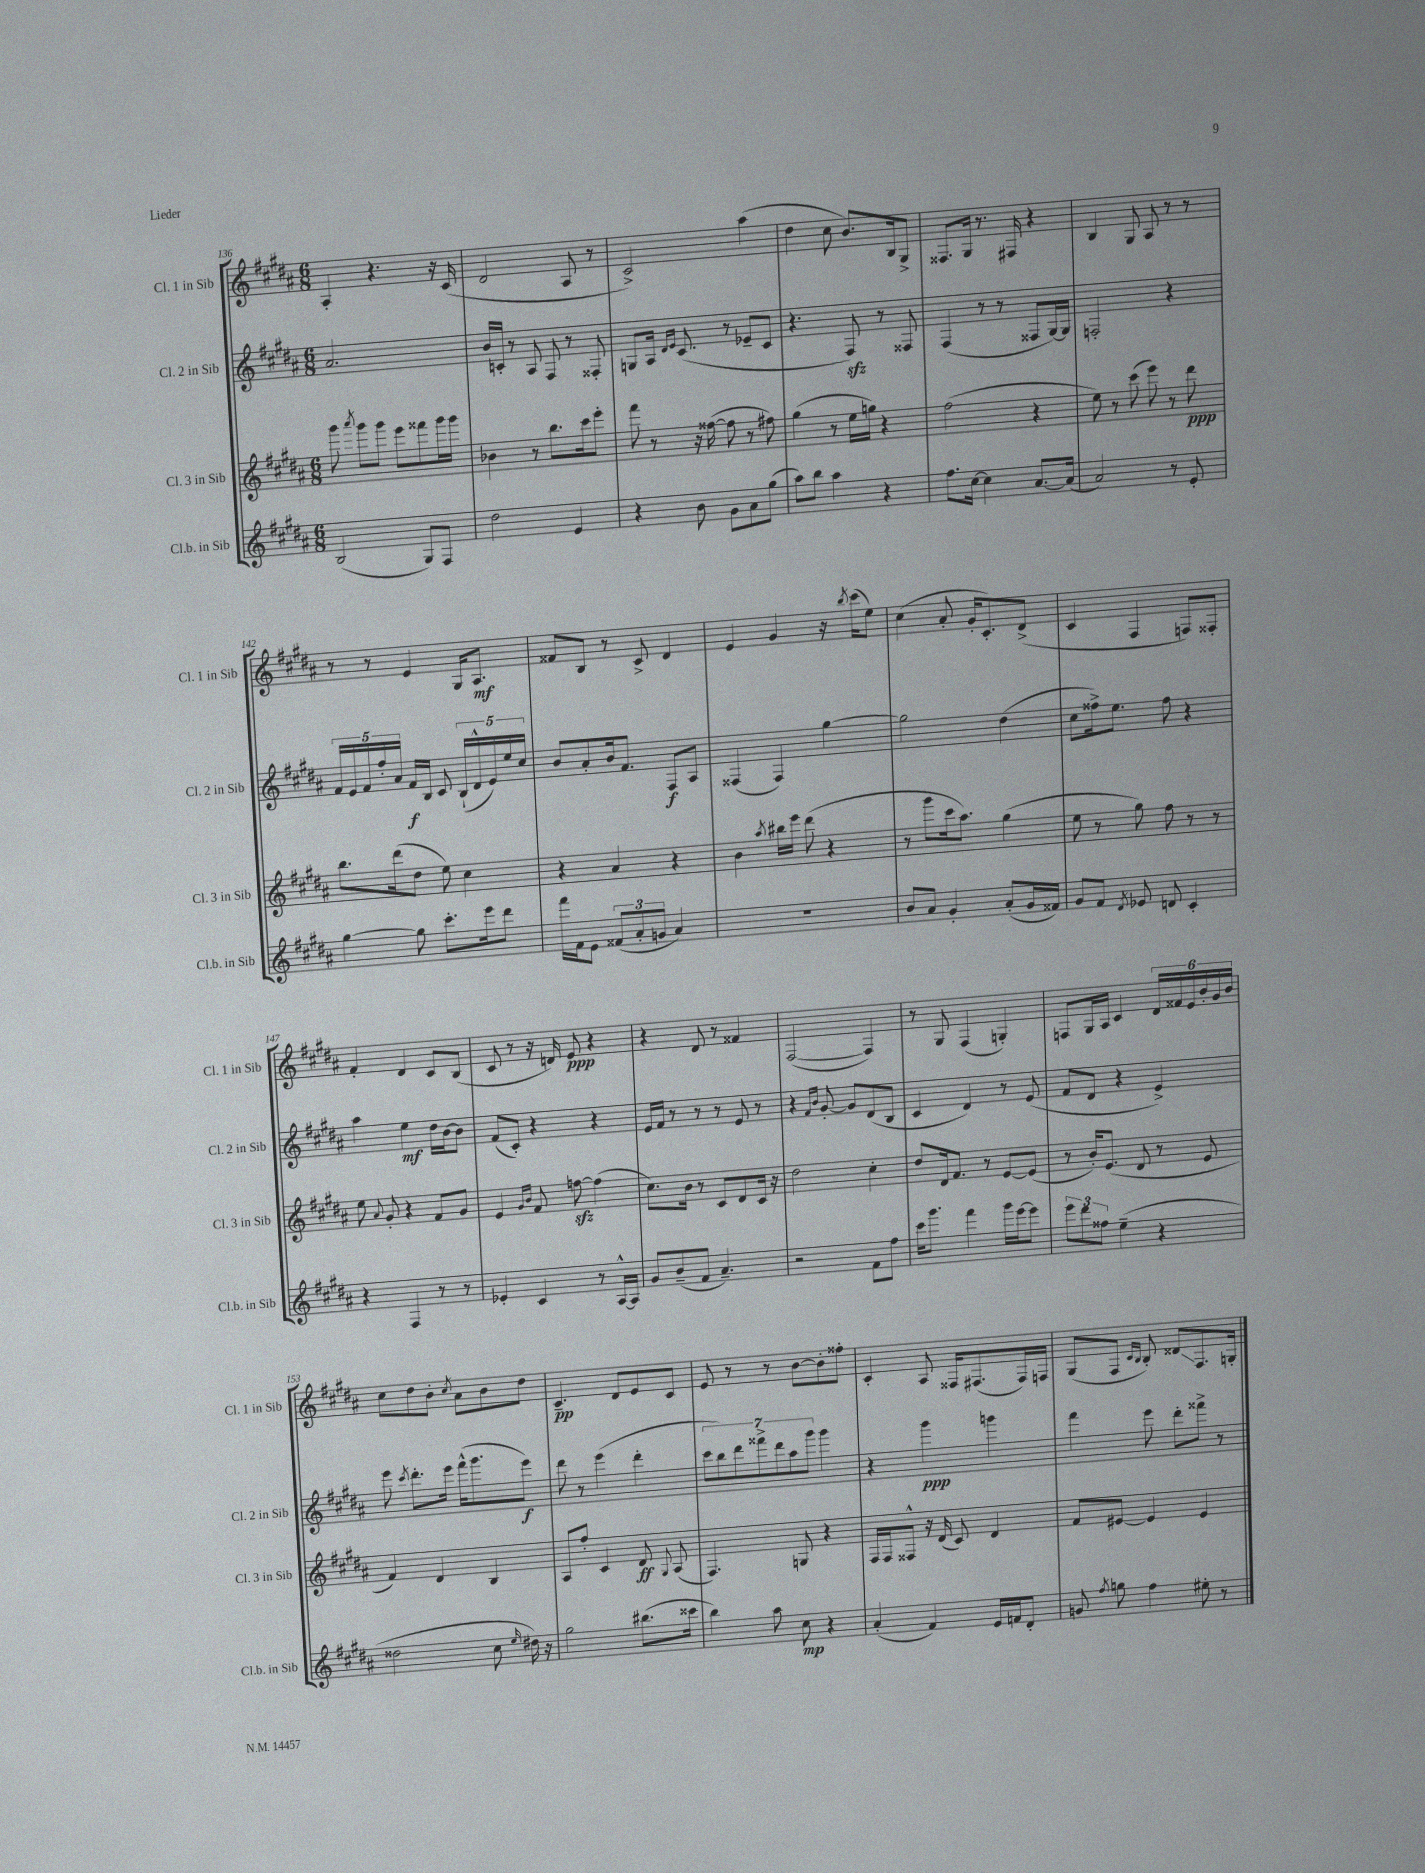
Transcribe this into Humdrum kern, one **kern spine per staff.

**kern	**kern	**kern	**kern
*staff4	*staff3	*staff2	*staff1
*clefG2	*clefG2	*clefG2	*clefG2
*k[f#c#g#d#a#]	*k[f#c#g#d#a#]	*k[f#c#g#d#a#]	*k[f#c#g#d#a#]
*M6/8	*M6/8	*M6/8	*M6/8
(2B	8ggg#	2.a#	4A#'
.	8qaaa#	.	.
.	8ggg#	.	.
.	8ggg#	.	4.r
.	8eee	.	.
8G#)	8fff##	.	.
8F#	16ggg#	.	16r
.	16ggg#	.	(16c#
=	=	=	=
2dd#	4b-	16b	2d#
.	.	16c'	.
.	.	8r	.
.	8r	8A#	.
.	8.bb	8F#	.
4e	.	8r	8A#
.	16ccc#	.	.
.	8eee'	8F##'	8r
=	=	=	=
4r	8fff#	8G	2c#^)
.	8r	16A#	.
.	.	16qqd#	.
.	.	16qqe	.
.	.	(8.c#	.
8b	16r	.	.
.	([16ff##	.	.
8g#	8ff##]	8r	.
8a#	8r	8e-~	(4aa#
(8gg#	8ff#)	8c#	.
=	=	=	=
8aa#)	(4gg#	4.r	4dd#
8bb	.	.	.
4aa#	8r	.	8cc#
.	16ee	8F#)	8.b)
.	16gg)	.	.
4r	4r	8r	.
.	.	.	16B
.	.	8F##	8G#^
=	=	=	=
8.ff#	(2ff#	(4F#	8.F##
[16cc#	.	.	16G#
4cc#]	.	8r	8.r
.	.	8r	.
.	.	.	16F#
[8.a#	4r	8F##	4r
.	.	[16G#)	.
(16a#]	.	16G#]	.
=	=	=	=
2a#)	8ee)	2F'	4B
.	8r	.	.
.	(8ccc#	.	8G#
.	8eee)	.	8A#
8r	8r	4r	8r
8e'	8ddd#	.	8r
=	=	=	=
[4gg#	8.bb	20f#	8r
.	.	20e	.
.	.	20f#	.
.	.	.	8r
.	.	20ff#'	.
.	(16ddd#	.	.
.	.	20a#	.
8gg#]	8dd#	16f#	4e
.	.	16B	.
8.ccc#'	8ee)	8c#	.
.	4cc#	(20B`	16G#
.	.	20d#^^	.
16eee	.	.	8.A#
.	.	20e)	.
8ddd#	.	.	.
.	.	20ee	.
.	.	20cc#	.
=	=	=	=
16fff#	4r	8b	8f##
16f#	.	.	.
8e	.	8a#'	8B
(12f##	4a#	16b	8r
.	.	8.f#	.
12a#'	.	.	.
.	.	.	8c#^
12g	.	.	.
4a#)	4r	8F#	4d#
.	.	8A#	.
=	=	=	=
2.r	4b	(4F##	4e
.	8qaa#	.	.
.	16bb#	4F##)	4g#
.	16eee	.	.
.	(8ddd#	.	.
.	4r	[4gg#	16r
.	.	.	8qbb
.	.	.	(16ccc#
.	.	.	8ee)
=	=	=	=
8b	8r	2gg#]	(4cc#
8a#	8ggg#	.	.
4g#'	16ccc#	.	8a#'
.	8.aa#)	.	.
.	.	.	16g#'
.	.	.	8.c#')
(8a#'	(4gg#	(4dd#	.
16g#	.	.	(8d#^
16f##)	.	.	.
=	=	=	=
8g#	8ee	8cc#	4c#
8f#	8r	16ff##^)	.
.	.	8.ee	.
8qd#	.	.	.
8e-	8gg#)	.	4F#
8d	8ff#	8ff##	.
4c#'	8r	4r	8F)
.	8r	.	8F##'
=	=	=	=
4r	8ee	4aa#	4f#'
.	8qqa#	.	.
.	8g#'	.	.
4F#	4r	4ee	4d#
8r	8f#	16dd#	8c#
.	.	[16b	.
8r	8g#	8b]	(8B
=	=	=	=
4e-'	4e	(8f#	8c#
.	.	8c#')	8r
.	16qqg#	.	.
.	16qqb	.	.
4c#	8f#	4r	16r
.	.	.	16d)
.	[8ff	.	8e
8r	(4ff]	4r	4r
[16A#^^	.	.	.
16A#]	.	.	.
=	=	=	=
8g#	8.cc#)	16e	4r
.	.	16f#	.
(8b~	.	8r	.
.	16b	.	.
8f#	8r	8r	8d#
4.a#~)	8c#	8r	8r
.	8d#	8e	4f##
.	16c#	8r	.
.	16r	.	.
=	=	=	=
2r	2dd#	4r	([2F#
.	.	16qqf#	.
.	.	16qqb	.
.	.	[8g#'	.
.	.	8g#]	.
8f#	4cc#'	(8d#	4F#])
8ff#	.	8B	.
=	=	=	=
16ccc#	8dd#	4c#	8r
8.ggg#	.	.	.
.	16d#	.	8G#
.	8.f#	.	.
4fff#	.	4d#)	(4F#
.	8r	.	.
16ggg#	[8e	8r	4G')
[16eee	.	.	.
8eee]	(8e]	(8e	.
=	=	=	=
12eee	8r	8f#	8F
12ddd#	.	.	.
.	16b')	8d#	16G#
12ff##	.	.	.
.	(8.e	.	16A#
(4ee~	.	4r	4c#
.	8d#	.	.
4r	8r	4e^)	24d#
.	.	.	24f##
.	.	.	24e
.	8e	.	24b'
.	.	.	24g#
.	.	.	24b
=	=	=	=
2dd##	4f#)	8eee	8cc#
.	.	8qccc#	.
.	.	8.ddd#'	8dd#
.	4d#	.	8b'
.	.	16eee	.
.	.	.	8qcc#
.	.	(16fff#^^	8a#
.	.	8.ggg#	.
8cc#	4B	.	8b
16qqee	.	.	.
16dd#)	.	8eee)	8dd#
16r	.	.	.
=	=	=	=
2gg#	8A#	8ddd#	4.c#~
.	8ff#'	8r	.
.	4c#	(4eee	.
.	.	.	8d#
(8.bb#	8d#	4ddd#'	8e
.	8qqG#	.	.
.	(8A#	.	8c#
16ccc##	.	.	.
=	=	=	=
4bb)	4.F#)	14ccc#	8e
.	.	14bb)	.
.	.	.	8r
.	.	14ddd#	.
.	.	14fff##^	.
8aa#	.	.	8r
.	.	14ddd#	.
.	.	14aa#	.
8cc#	8G	.	[8b
.	.	14ggg#	.
4r	4r	4ggg#	8b']
.	.	.	8ff##'
=	=	=	=
(4a#'	16F#	4r	4c#'
.	16F#	.	.
.	8F##^^	.	.
4f#)	16r	4ggg#	8A#
.	(16d#	.	.
.	8c#)	.	16F##
.	.	.	(8.F#
16e	4d#	4ggg	.
16f	.	.	.
8d#'	.	.	16F#)
.	.	.	16F
=	=	=	=
8g	8f#	4fff#	(8G#
8qff#	.	.	.
8gg	[8e#	.	8F#
.	.	.	16qqc#
.	.	.	16qqB
4ff#	4e#]	8eee	8B')
.	.	8ddd#'	8d##
8ee#'	4e#	8fff##^	8.F#
8r	.	8r	.
.	.	.	16G'
==	==	==	==
*-	*-	*-	*-
